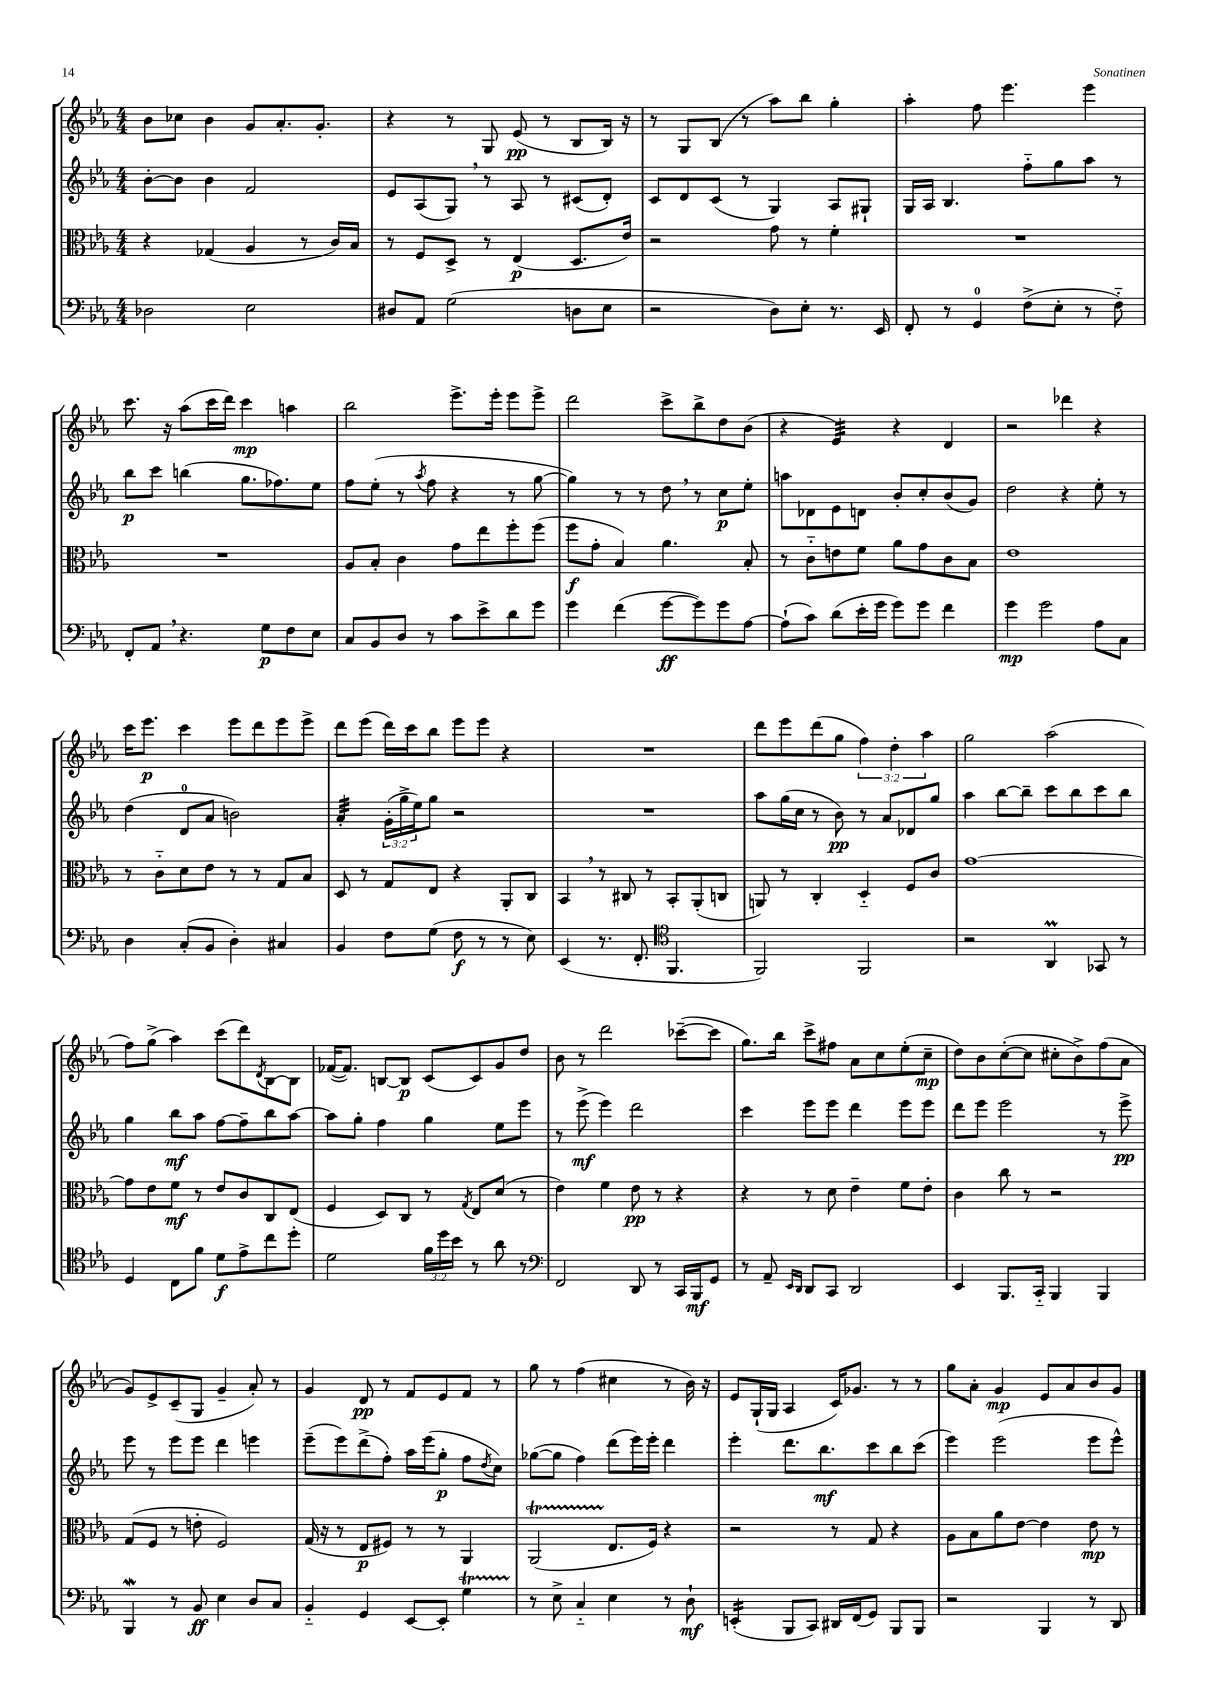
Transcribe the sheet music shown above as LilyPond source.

<<
\new StaffGroup <<
\new Staff = "s0" {
    \clef treble \key ees \major \numericTimeSignature \time 4/4 \override Staff.TupletNumber.text = #tuplet-number::calc-fraction-text
    bes'8 ces''8 bes'4 g'8 aes'8.-. g'8.-. |
    r4 r8 g8 ees'8\pp( r8 bes8 bes16) r16 |
    r8 g8 bes8( r8 aes''8) bes''8 g''4-. |
    aes''4-. f''8 ees'''4. ees'''4 |
    c'''8. r16 aes''8( c'''16 d'''16) c'''4\mp a''4 |
    bes''2 ees'''8.-> ees'''16-. ees'''8 ees'''8-> |
    d'''2 c'''8-> bes''8-> d''8 bes'8( |
    r4 ees'4:32) r4 d'4 |
    r2 des'''4 r4 |
    c'''16 ees'''8.\p c'''4 ees'''8 d'''8 ees'''8 ees'''8-> |
    d'''8 ees'''8( d'''16) c'''16 bes''8 ees'''8 ees'''8 r4 |
    R1 |
    d'''8 ees'''8 d'''8( g''8 \tuplet 3/2 { f''4) d''4-. aes''4 } |
    g''2 aes''2( |
    f''8) g''8->( aes''4) c'''8( d'''8) \acciaccatura { d'8 } bes8~ bes8 |
    fes'16~( fes'8.) b8~ b8\p c'8( c'8) g'8 d''8 |
    bes'8 r8 d'''2 ces'''8~--( ces'''8 |
    g''8.) bes''16 c'''8-> fis''8 aes'8 c''8 ees''8-.( c''8--\mp |
    d''8) bes'8 c''8~-.( c''8 cis''8-. bes'8->) f''8( aes'8 |
    g'8) ees'8-> c'8--( g8 g'4-- aes'8-.) r8 |
    g'4 d'8\pp r8 f'8 ees'8 f'8 r8 |
    g''8 r8 f''4( cis''4 r8 bes'16) r16 |
    ees'8 g16-!( g16 aes4 c'16) ges'8. r8 r8 |
    g''8 aes'8-. g'4\mp ees'8 aes'8 bes'8 g'8 \bar "|." |
}
\new Staff = "s1" {
    \clef treble \key ees \major \numericTimeSignature \time 4/4 \override Staff.TupletNumber.text = #tuplet-number::calc-fraction-text
    bes'8~-. bes'8 bes'4 f'2 |
    ees'8 aes8( g8) \breathe r8 aes8 r8 cis'8( d'8-.) |
    c'8 d'8 c'8( r8 g4) aes8 gis8-! |
    g16 aes16 bes4. f''8-_ g''8 aes''8 r8 |
    bes''8\p c'''8 b''4( g''8. fes''8.) ees''8 |
    f''8 ees''8-.( r8 \acciaccatura { aes''8 } f''8 r4 r8 g''8~ |
    g''4) r8 r8 d''8 \breathe r8 c''8\p ees''8-. |
    a''8 des'8 ees'8 d'8 bes'8-. c''8-. bes'8( g'8) |
    d''2 r4 ees''8-. r8 |
    d''4( d'8-0 aes'8 b'2) |
    aes'4:32-. \tuplet 3/2 { g'16-.( g''16-> ees''16) } g''8 r2 |
    R1 |
    aes''8 g''16( c''16 r8 bes'8\pp) r8 aes'8 des'8 g''8 |
    aes''4 bes''8~ bes''8-- c'''8 bes''8 c'''8 bes''8 |
    g''4 bes''8\mf aes''8 f''8~ f''8-- bes''8 aes''8~ |
    aes''8 g''8-. f''4 g''4 ees''8 ees'''8 |
    r8 ees'''8->\mf( ees'''4) d'''2 |
    c'''4 ees'''8 ees'''8 d'''4 ees'''8 ees'''8 |
    d'''8 ees'''8 ees'''2 r8 ees'''8->\pp |
    ees'''8 r8 ees'''8 ees'''8 d'''4 e'''4 |
    ees'''8--( ees'''8) d'''8->( f''8-.) aes''16 ees'''16( g''8-.\p f''8 \acciaccatura { d''8 } c''8) |
    ges''8~( ges''8 f''4) d'''8( ees'''16) ees'''16-. d'''4 |
    ees'''4-. d'''8. bes''8.\mf c'''8 bes''8 c'''8( |
    ees'''4) ees'''2( ees'''8 ees'''8-^) \bar "|." |
}
\new Staff = "s2" {
    \clef alto \key ees \major \numericTimeSignature \time 4/4
    r4 ges4( aes4 r8 c'16) bes16 |
    r8 f8 d8-> r8 ees4\p( d8. ees'16) |
    r2 g'8 r8 f'4-. |
    R1 |
    R1 |
    aes8 bes8-. c'4 g'8 ees''8 f''8-. f''8( |
    f''8\f g'8-. bes4) aes'4. bes8-. |
    r8 c'8-_ e'8 f'8 aes'8 g'8 c'8 bes8 |
    ees'1 |
    r8 c'8-_ d'8 ees'8 r8 r8 g8 bes8 |
    d8 r8 g8 ees8 r4 aes,8-. c8 |
    bes,4 \breathe r8 cis8 r8 bes,8-. aes,8-.( c8 |
    a,8) r8 c4-. d4-_ f8 c'8 |
    g'1~ |
    g'8 ees'8 f'8\mf r8 ees'8 c'8 c8 ees8( |
    f4 d8) c8 r8 \acciaccatura { g8 } ees8 d'8( r8 |
    ees'4) f'4 ees'8\pp r8 r4 |
    r4 r8 d'8 ees'4-- f'8 ees'8-. |
    c'4 c''8 r8 r2 |
    g8( f8 r8 e'8-. f2) |
    g16( r16 r8 ees8\p fis8) r8 r8 aes,4 |
    aes,2\startTrillSpan( ees8.\stopTrillSpan f16) r4 |
    r2 r8 g8 r4 |
    aes8 bes8 aes'8 ees'8~ ees'4 ees'8\mp r8 \bar "|." |
}
\new Staff = "s3" {
    \clef bass \key ees \major \numericTimeSignature \time 4/4 \override Staff.TupletNumber.text = #tuplet-number::calc-fraction-text
    des2 ees2 |
    dis8 aes,8 g2( d8 ees8 |
    r2 d8) ees8-. r8. ees,16 |
    f,8-. r8 g,4-0 f8->( ees8-. r8 f8-_) |
    f,8-. aes,8 \breathe r4. g8\p f8 ees8 |
    c8 bes,8 d8 r8 c'8 ees'8-> d'8 g'8 |
    g'4 f'4( g'8~\ff g'8) g'8 aes8~ |
    aes8-!( c'8) d'8( ees'16-. g'16 g'8) g'8 f'4 |
    g'4\mp g'2 aes8 c8 |
    d4 c8-.( bes,8 d4-.) cis4 |
    bes,4 f8 g8( f8\f r8 r8 ees8) |
    ees,4( r8. f,8.-. \clef tenor f,4. |
    f,2) f,2 |
    r2 aes,4\prall ges,8 r8 |
    d4 c8 f'8 d'8\f ees'8-> c''8 d''8-. |
    d'2 \tuplet 3/2 { f'16 d''16 bes'16 } r8 aes'8 r8 |
    \clef bass f,2 d,8 r8 c,16 bes,,16\mf g,8 |
    r8 aes,8-- \grace { ees,16 d,16 } d,8 c,8 d,2 |
    ees,4 bes,,8. c,16-_ bes,,4 bes,,4 |
    bes,,4\mordent r8 bes,8\ff ees4 d8 c8 |
    bes,4-_ g,4 ees,8~ ees,8-. g4\startTrillSpan |
    r8\stopTrillSpan ees8-> c4-_ ees4 r8 d8-!\mf |
    e,4:16-.( bes,,8 c,8) dis,16 f,16( g,8) bes,,8 bes,,8 |
    r2 bes,,4 r8 d,8 \bar "|." |
}
>>
>>
\layout { \context { \Score \remove "Bar_number_engraver" } }
